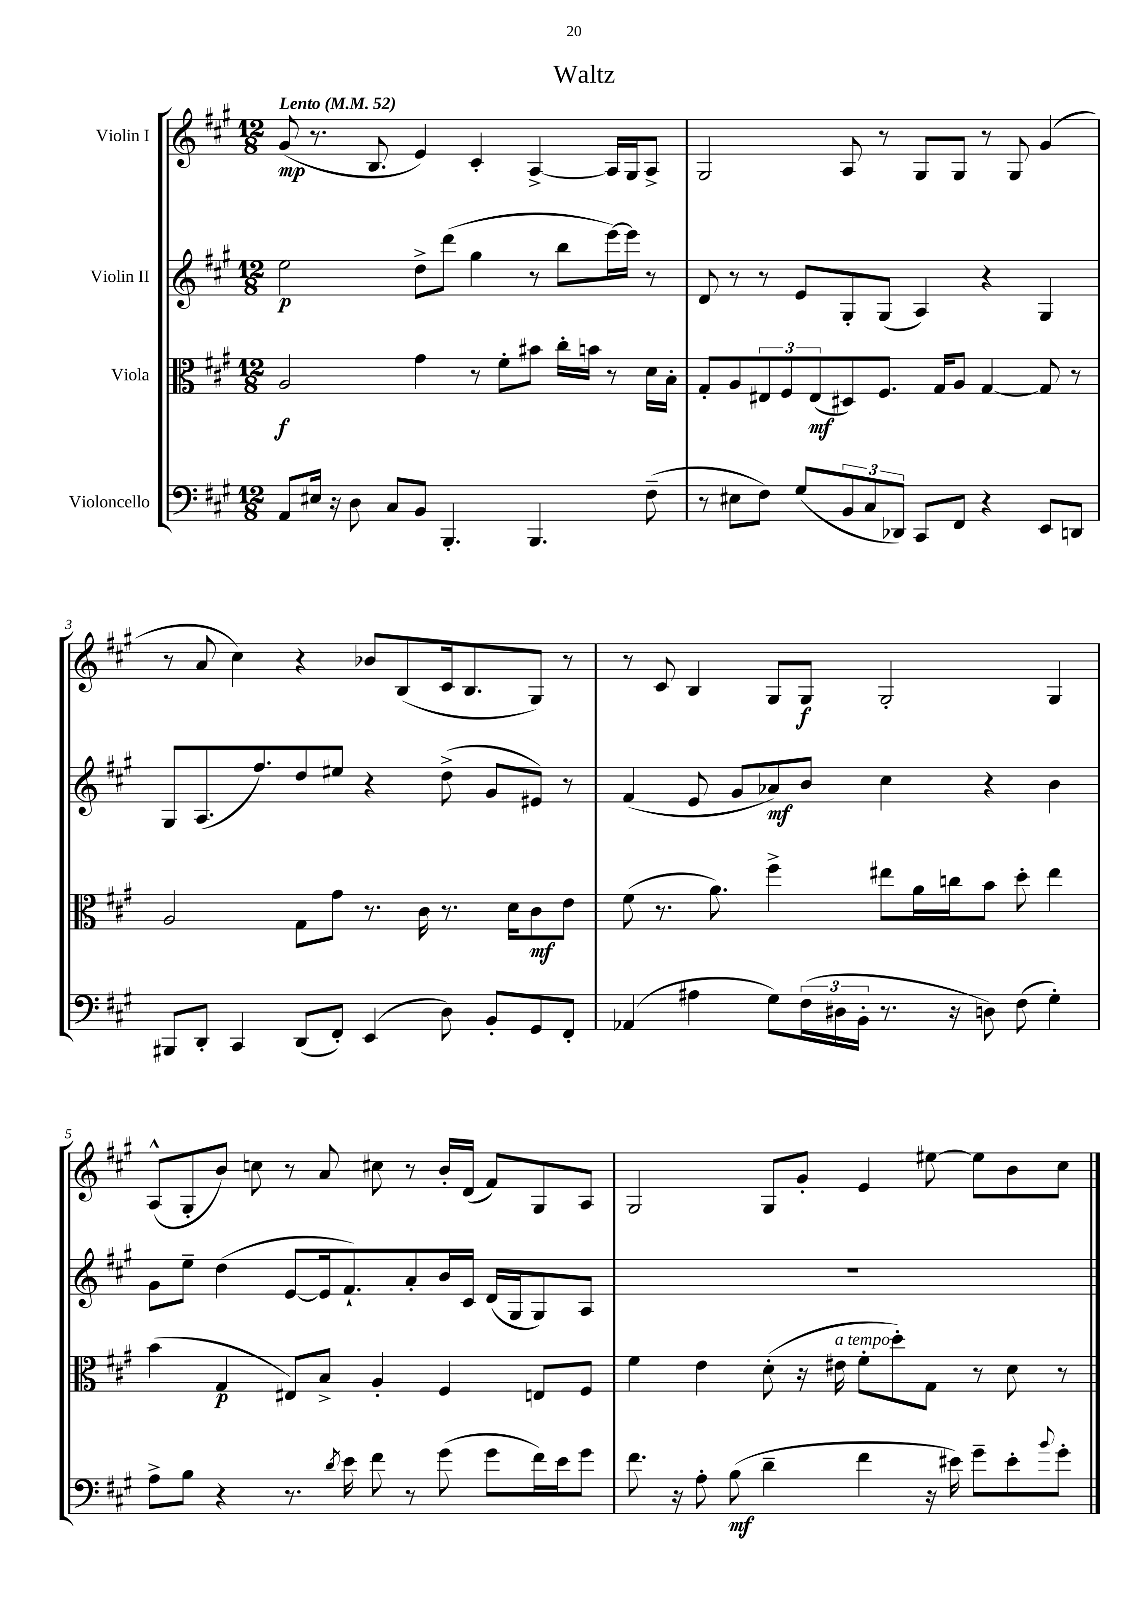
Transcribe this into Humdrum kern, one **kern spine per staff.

**kern	**kern	**kern	**kern
*staff4	*staff3	*staff2	*staff1
*clefF4	*clefC3	*clefG2	*clefG2
*k[f#c#g#]	*k[f#c#g#]	*k[f#c#g#]	*k[f#c#g#]
*M12/8	*M12/8	*M12/8	*M12/8
*MM52	*MM52	*MM52	*MM52
8AA	2A	2ee	(8g#
16E#	.	.	8.r
16r	.	.	.
8D	.	.	.
.	.	.	8.B
8C#	.	.	.
8BB	4g#	8dd^	4e)
4.BBB'	.	(8ddd	.
.	8r	4gg#	4c#'
.	8f#'	.	.
4.BBB	8b#	8r	[4A^
.	16cc#'	8bb	.
.	16b	.	.
.	8r	[16eee)	16A]
.	.	16eee]	16G#
(8F#~	16d	8r	8A^
.	16B'	.	.
=	=	=	=
8r	8G#'	8d	2G#
8E#	8A	8r	.
8F#)	12E#	8r	.
.	12F#	.	.
(8G#	.	8e	.
.	(12E#	.	.
12BB	8D#)	8G#'	8A
12C#	.	.	.
.	8.F#	(8G#	8r
12DD-)	.	.	.
8CC#	.	4A)	8G#
.	16G#	.	.
8FF#	8A	.	8G#
4r	[4G#	4r	8r
.	.	.	8G#
8EE	8G#]	4G#	(4g#
8DD	8r	.	.
=	=	=	=
8BBB#	2A	8G#	8r
8DD'	.	(8.A	8a
4CC#	.	.	4cc#)
.	.	8.ff#)	.
(8DD	8G#	8dd	4r
8FF#')	8g#	8ee#	.
(4EE	8.r	4r	8b-
.	.	.	(8B
.	16c#	.	.
8D)	8.r	(8dd^	16c#
.	.	.	8.B
8BB'	.	8g#	.
.	16d	.	.
8GG#	8c#	8e#)	8G#)
8FF#'	8e	8r	8r
=	=	=	=
(4AA-	(8f#	(4f#	8r
.	8.r	.	8c#
4A#	.	8e	4B
.	8.a)	.	.
.	.	8g#	.
8G#)	4ff#^	8a-)	8G#
(24F#	.	8b	8G#
24D#	.	.	.
24BB'	.	.	.
8.r	8ee#	4cc#	2G#'
.	16a	.	.
16r	16cc	.	.
8D)	8b	4r	.
(8F#	8dd'	.	.
4G#')	4ee#	4b	4G#
=	=	=	=
8A^	(4b	8g#	(8A^^
8B	.	8ee~	8G#'
4r	4G#	(4dd	8b)
.	.	.	8cc
8.r	8E#)	[8e	8r
.	8B^	16e]	8a
8qd	.	.	.
16e	.	8.f#`)	.
8f#	4A'	.	8cc#
8r	.	8a'	8r
(8g#	4F#	16b	16b'
.	.	16c#	(16d
8g#	.	(16d	8f#)
.	.	16G#	.
16f#)	8E	8G#)	8G#
16e	.	.	.
8g#	8F#	8A	8A
=	=	=	=
8.f#	4f#	1.r	2G#
16r	.	.	.
8A'	4e	.	.
(8B	.	.	.
4d~	(8d'	.	8G#
.	16r	.	8g#'
.	16e#	.	.
4f#	8f#'	.	4e
.	8dd')	.	.
16r	8G#	.	[8ee#
16e#)	.	.	.
8g#~	8r	.	8ee#]
8e#'	8d	.	8b
8qqb	.	.	.
8g#'	8r	.	8cc#
==	==	==	==
*-	*-	*-	*-
